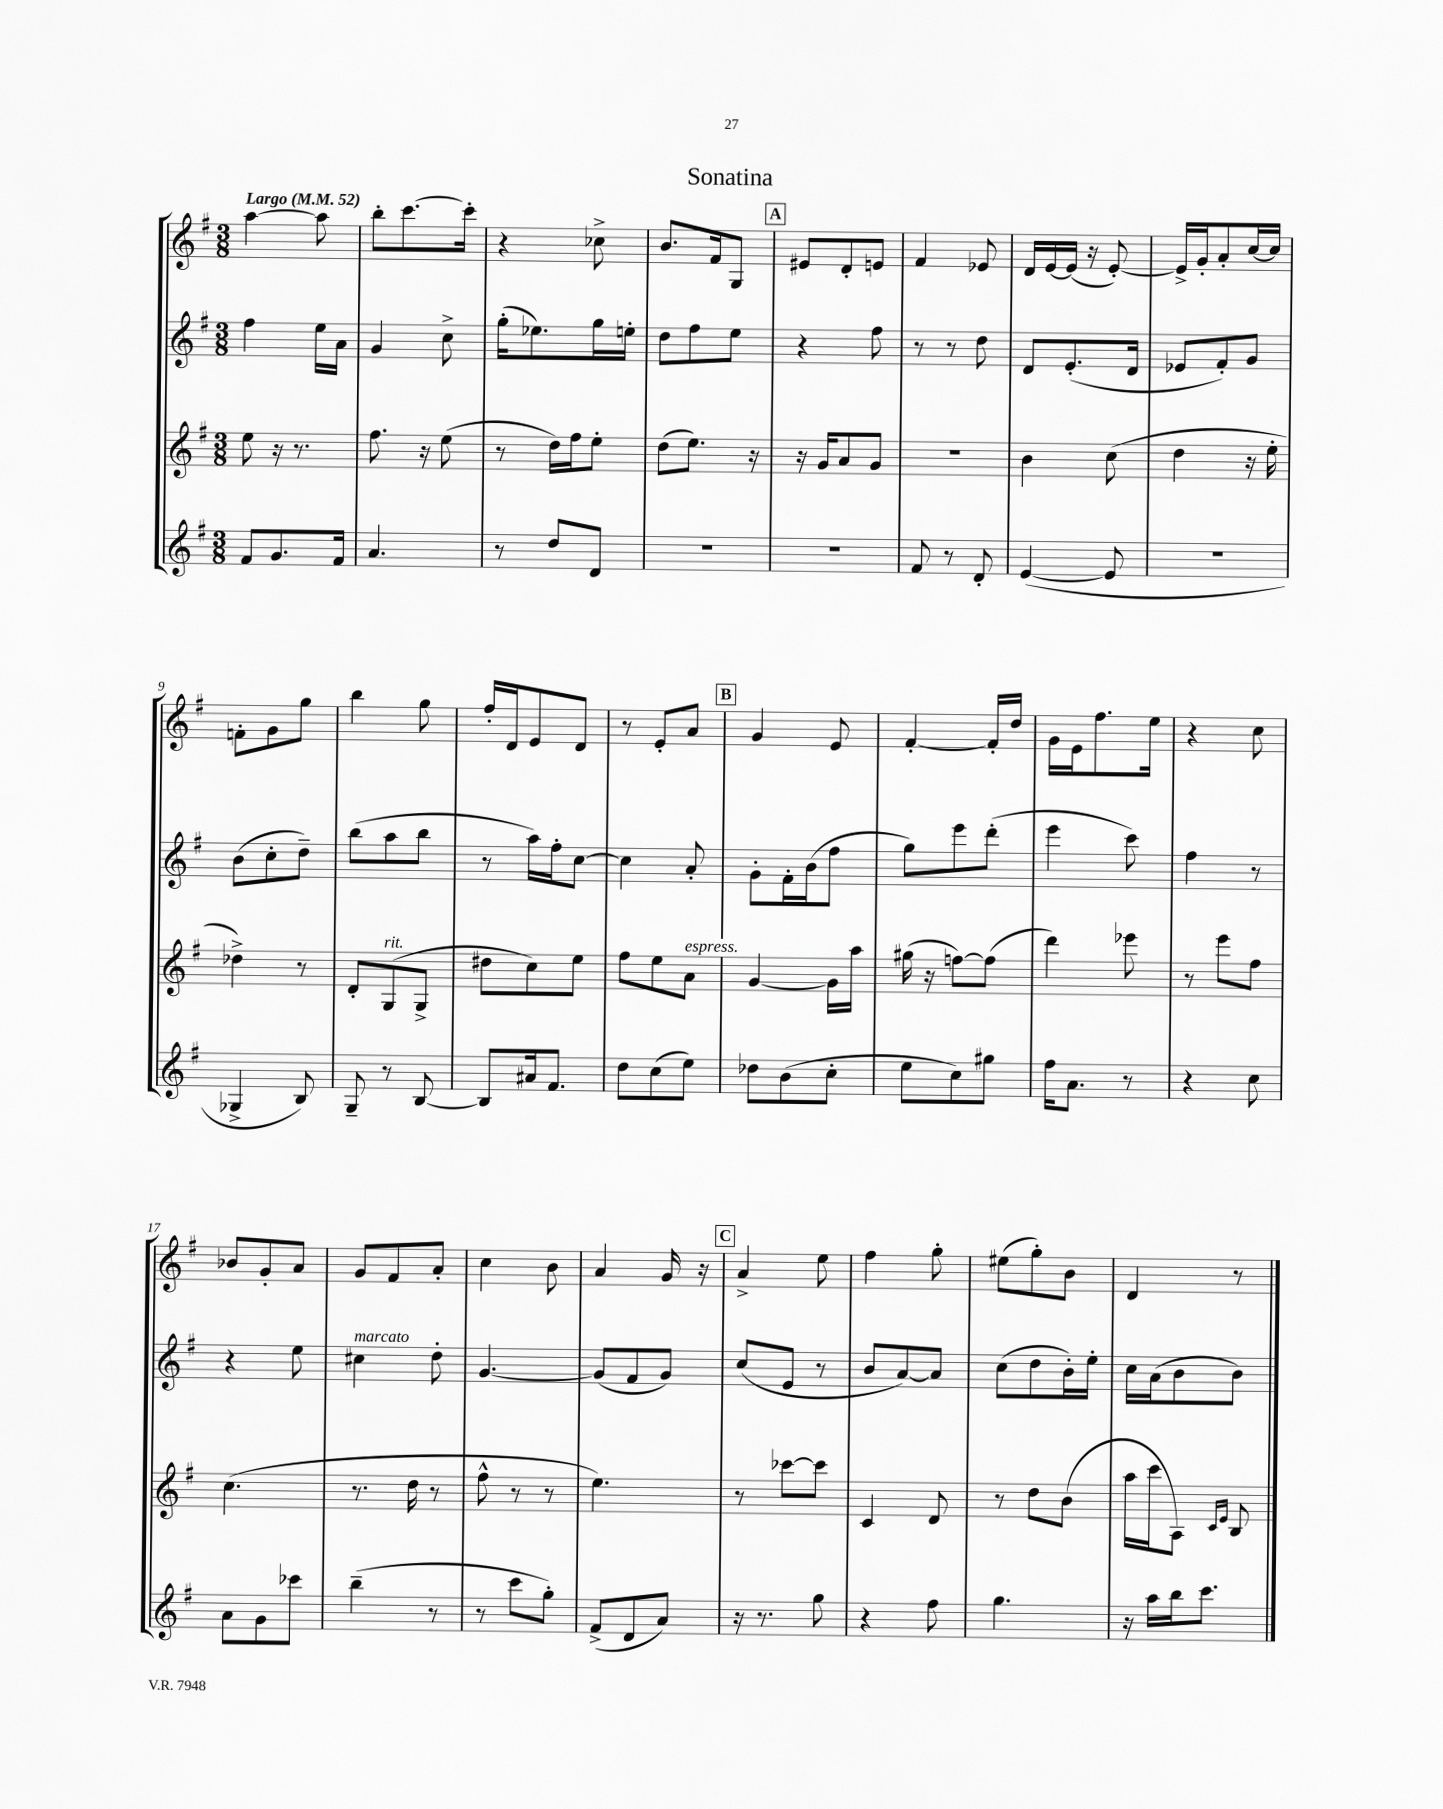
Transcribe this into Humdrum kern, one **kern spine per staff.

**kern	**kern	**kern	**kern
*staff4	*staff3	*staff2	*staff1
*clefG2	*clefG2	*clefG2	*clefG2
*k[f#]	*k[f#]	*k[f#]	*k[f#]
*M3/8	*M3/8	*M3/8	*M3/8
*MM52	*MM52	*MM52	*MM52
8f#/L	8ee\	4ff#\	[4aa\
8.g/	16r	.	.
.	8.r	.	.
.	.	16ee\LL	8aa\]
16f#/Jk	.	16a\JJ	.
=	=	=	=
4.a/	8.ff#\	4g/	8bb'\L
.	.	.	[8.ccc\
.	16r	.	.
.	(8ee\	8cc^\	.
.	.	.	16ccc'\]Jk
=	=	=	=
8r	8r	(16gg'\LK	4r
.	.	8.ee-\)	.
8dd/L	16dd\LL)	.	.
.	16ff#\J	.	.
8d/J	8ee'\J	16gg\L	8cc-^\
.	.	16ee'\JJ	.
=	=	=	=
4.r	(8dd\L	8dd\L	8.b/L
.	8.ee\J)	8ff#\	.
.	.	.	16f#/k
.	.	8ee\J	8G/J
.	16r	.	.
=	=	=	=
4.r	16r	4r	8e#/L
.	16g/LK	.	.
.	8a/	.	8d'/
.	8g/J	8ff#\	8e/J
=	=	=	=
8f#/	4.r	8r	4f#/
8r	.	8r	.
8d'/	.	8dd\	8e-/
=	=	=	=
([4e/	4b\	8d/L	16d/LL
.	.	.	[16e/
.	.	(8.e'/	(16e/]JJ
.	.	.	16r
8e/]	(8cc\	.	[8e'/)
.	.	16d/Jk	.
=	=	=	=
4.r	4dd\	8e-/L	16e^/]LL
.	.	.	16g'/J
.	.	8f#'/)	8a'/
.	16r	8g/J	[16cc/L
.	16ee'\	.	16cc/]JJ
=	=	=	=
4G-^/	4dd-^\)	(8b\L	8f'\L
.	.	8cc'\	8g\
8B/)	8r	8dd~\J)	8gg\J
=	=	=	=
8G~/	8d'/L	(8bb\L	4bb\
8r	(8G/	8aa\	.
[8B/	8G^/J	8bb\J	8gg\
=	=	=	=
8B/]L	8dd#\L	8r	16ff#'/LL
.	.	.	16d/J
16a#/k	8cc\)	16aa\LL)	8e/
8.f#/J	.	16ff#'\J	.
.	8ee\J	[8cc\J	8d/J
=	=	=	=
8dd\L	8ff#\L	4cc\]	8r
(8cc\	8ee\	.	8e'/L
8ee\J)	8a\J	8a'/	8a/J
=	=	=	=
8dd-\L	[4g/	8g'\L	4g/
(8b\	.	16f#'\L	.
.	.	(16b\J	.
8cc'\J	16g\]LL	8ff#\J	8e/
.	16aa\JJ	.	.
=	=	=	=
8ee\L	(16gg#\	8gg\L)	[4f#'/
.	16r	.	.
8cc\)	[8ff\L)	8eee\	.
8gg#\J	(8ff\]J	(8ddd'\J	16f#'/]LL
.	.	.	16dd/JJ
=	=	=	=
16ff#\LK	4ddd\)	4eee\	16g\LL
8.a\J	.	.	16e\J
.	.	.	8.ff#\
8r	8eee-\	8ccc\)	.
.	.	.	16ee\Jk
=	=	=	=
4r	8r	4ff#\	4r
.	8eee\L	.	.
8cc\	8ff#\J	8r	8cc\
=	=	=	=
8a\L	(4.cc\	4r	8b-/L
8g\	.	.	8g'/
8ccc-\J	.	8ee\	8a/J
=	=	=	=
(4bb~\	8.r	4cc#\	8g/L
.	.	.	8f#/
.	16dd\	.	.
8r	8r	8dd'\	8a'/J
=	=	=	=
8r	8ff#^^\	[4.g/	4cc\
8ccc\L	8r	.	.
8gg'\J)	8r	.	8b\
=	=	=	=
(8f#^/L	4.ee\)	(8g/]L	4a/
8d/	.	8f#/	.
8a/J)	.	8g/J)	16g/
.	.	.	16r
=	=	=	=
16r	8r	(8cc/L	4a^/
8.r	.	.	.
.	[8ccc-\L	8e/J	.
8gg\	8ccc-\]J	8r	8ee\
=	=	=	=
4r	4c/	8b/L	4ff#\
.	.	[8a/)	.
8ff#\	8d/	8a/]J	8gg'\
=	=	=	=
4.gg\	8r	(8cc\L	(8ee#\L
.	8dd\L	8dd\	8gg'\)
.	(8b\J	16b'\L)	8b\J
.	.	16ee'\JJ	.
=	=	=	=
16r	16aa\LL	16cc\LL	4d/
16aa\LL	16ccc\J	(16a\J	.
16bb\J	8A\J)	8b\	.
8.ccc\J	.	.	.
.	16qqc/LL	.	.
.	16qqe/JJ	.	.
.	8B/	8b\J)	8r
==	==	==	==
*-	*-	*-	*-
